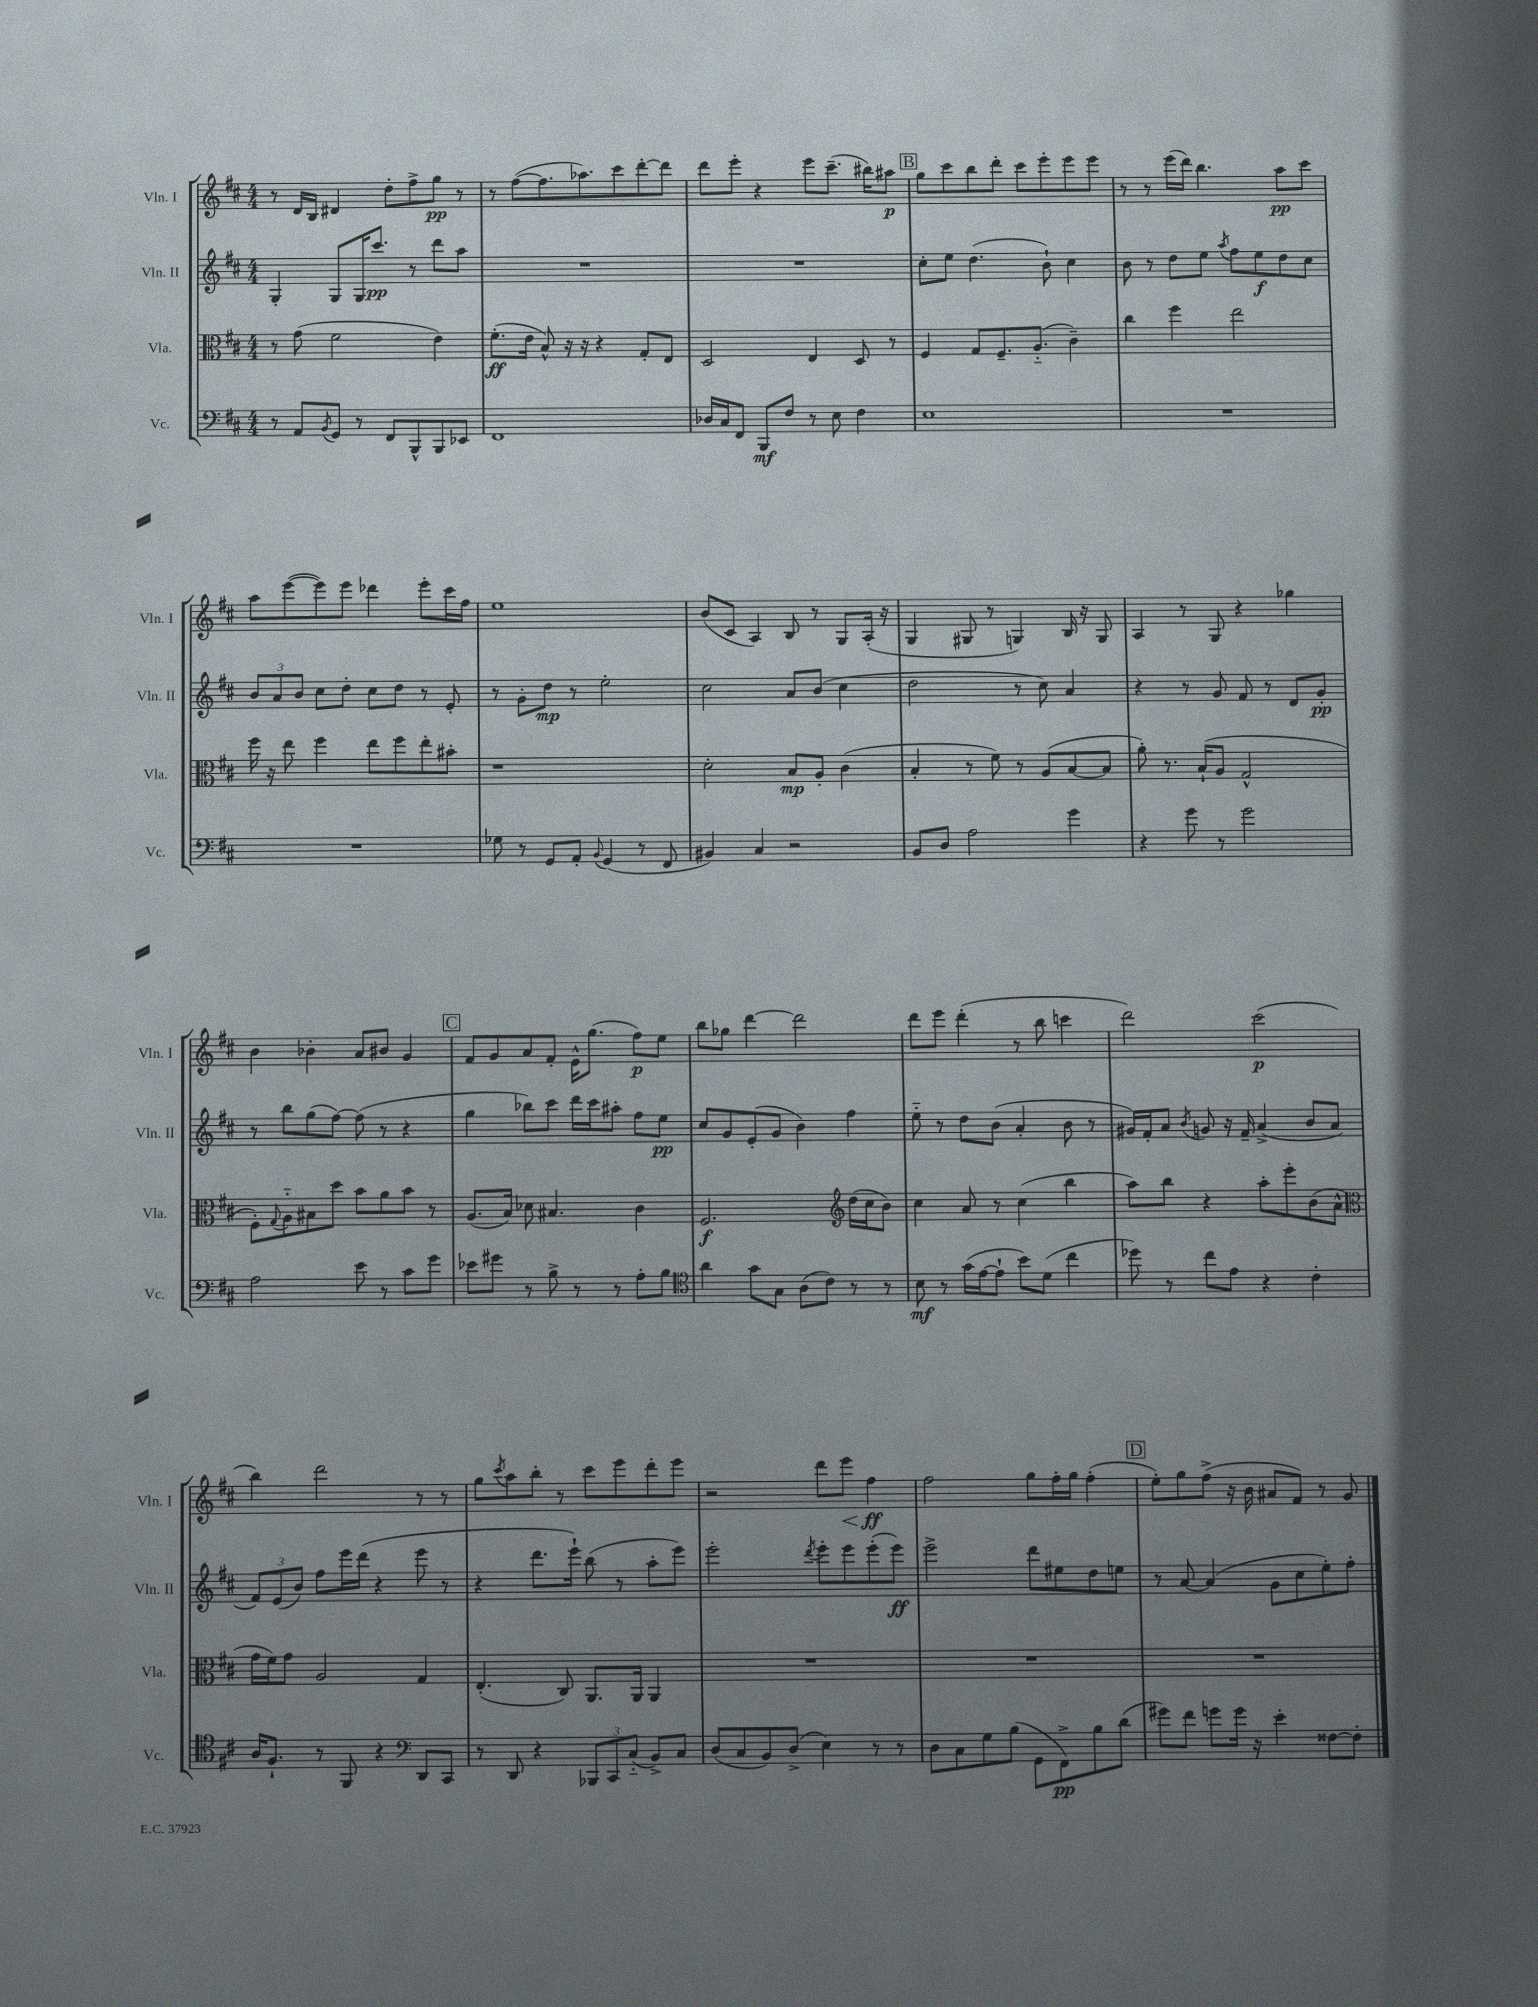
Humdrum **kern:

**kern	**kern	**kern	**kern
*staff4	*staff3	*staff2	*staff1
*clefF4	*clefC3	*clefG2	*clefG2
*k[f#c#]	*k[f#c#]	*k[f#c#]	*k[f#c#]
*M4/4	*M4/4	*M4/4	*M4/4
8r	8r	4G'	8r
8AA	(8g	.	16d
.	.	.	16B
8qBB	.	.	.
8GG	2f#	8G	4d#
8r	.	16G	.
.	.	8.ccc#	.
8FF#	.	.	8dd'
8BBB^^	.	8r	8ff#^
8BBB	4e)	8ddd	8gg
8EE-	.	8aa	8r
=	=	=	=
1FF#	(8.f#'	1r	8r
.	.	.	([8ff#
.	16e	.	.
.	8B^^)	.	8.ff#]
.	16r	.	.
.	16r	.	8.aa-)
.	4r	.	.
.	.	.	8ccc#
.	8G'	.	[8ddd'
.	8E	.	8ddd]
=	=	=	=
16D-	2D	1r	8ddd
16C#	.	.	.
8FF#	.	.	8eee'
8BBB	.	.	4r
8F#	.	.	.
8r	4E	.	8eee
8E	.	.	(8.ccc#~
4F#	8D	.	.
.	.	.	16bb#)
.	8r	.	8aa#
=	=	=	=
1E	4F#	8cc#'	8gg
.	.	8ee	8ccc#
.	8G	(4.dd	8bb
.	8.F#~	.	8ddd'
.	.	.	8ccc#
.	(8.A'~	.	.
.	.	8b`)	8eee'
.	4c#~)	4cc#	8eee
.	.	.	8eee
=	=	=	=
1r	4cc#	8b	8r
.	.	8r	8r
.	4ff#	8dd	(16eee
.	.	.	16ddd)
.	.	8ee	4.bb
.	.	8qaa	.
.	2ee	8ff#	.
.	.	8ee	.
.	.	8dd	8aa
.	.	8cc#	8ccc#
=	=	=	=
1r	16ff#	12b	8aa
.	16r	.	.
.	.	12a	.
.	8ee	.	([8eee
.	.	12b	.
.	4ff#	8cc#	8eee])
.	.	8dd'	8eee
.	8ee	8cc#	4ddd-
.	8ff#	8dd	.
.	8ee'	8r	8eee'
.	8b#'	8e'	16ccc#
.	.	.	16ff#
=	=	=	=
8G-	1r	8r	1ee
8r	.	8g'	.
8GG	.	8dd	.
8AA'	.	8r	.
8qqBB	.	.	.
(4GG	.	2ee'	.
8r	.	.	.
8FF#	.	.	.
=	=	=	=
4BB#)	2d'	2cc#	(8b
.	.	.	8c#
4C#	.	.	4A)
2r	8B	8a	8B
.	8A'	(8b	8r
.	(4c#	4cc#	8G
.	.	.	(16A'
.	.	.	16r
=	=	=	=
8BB	4B'	2dd	4G
8D	.	.	.
2A	8r	.	8G#
.	8f#)	.	8r
.	8r	8r	4G)
.	(8A	8cc#)	.
4g	[8B	4a	16B
.	.	.	16r
.	8B]	.	8G
=	=	=	=
4r	8a')	4r	4A
.	8.r	.	.
8g	.	8r	8r
.	(16B`	.	.
8r	8A	8g	8G
2g	2G^^	8f#	4r
.	.	8r	.
.	.	8d	4gg-
.	.	8g'	.
=	=	=	=
2A	8F#')	8r	4b
.	8qqG	.	.
.	8A'~	8bb	.
.	8B#	(8gg	4b-'
.	8dd	[8ff#)	.
8e	8b	(8ff#]	8a
8r	8a	8r	8b#
8c#	8b	4r	4g
8g	8r	.	.
=	=	=	=
8e-	(8.A	4gg	8f#
8g#	.	.	8g
.	16B)	.	.
8r	8d-	8bb-)	8a
8B^	4.B#	8ccc#	8f#'
8r	.	16ddd	16e^^
.	.	16ccc#	(8.gg
8r	.	8aa#'	.
8A'	4c#	8ff#	8ff#)
8B	.	8ee	8ee
=	=	=	=
*clefC4	*	*	*
4a	2.F#	8cc#	8bb
.	.	8g	8gg-
8g	.	(8e'	[4ddd
8G	.	8g	.
(8A	.	4b)	2ddd]
8c#)	.	.	.
*	*clefG2	*	*
8r	(16dd	4ff#	.
.	16cc#	.	.
8r	8b)	.	.
=	=	=	=
8B	4cc#	8ee'~	8ddd
8r	.	8r	8eee
(16g	8a	8dd	(4ddd'
[16e	.	.	.
8e`]	8r	(8b	.
8b)	(4cc#	4a'	8r
(8d	.	.	8bb
4cc#	4bb	8b	4ccc
.	.	8r	.
=	=	=	=
8dd-)	8aa)	16g#)	2ddd)
.	.	16f#'	.
8r	8bb	8a	.
.	.	8qb	.
8cc#	4r	8g	.
8e	.	16r	.
.	.	16f#~	.
4r	8aa'	(4a^	(2ccc#
.	8eee'	.	.
4c#'	(8b	8b	.
.	8a^^	8a	.
=	=	=	=
*	*clefC3	*	*
16A	16g	12f#)	4bb)
8.F#`	16f#)	.	.
.	.	(12e	.
.	8g	.	.
.	.	12b)	.
8r	2A	8ff#	2ddd
8FF#	.	16eee	.
.	.	(16ddd	.
4r	.	4r	.
*clefF4	*	*	*
8DD	4G	8eee	8r
8CC#	.	8r	8r
=	=	=	=
8r	(4.E'	4r	8gg
.	.	.	8qccc#
8DD	.	.	8aa
4r	.	8.ddd	8bb'
.	8C#)	.	8r
.	.	16eee`)	.
12BBB-	8.AA	(8bb	8ccc#
12CC#	.	.	.
.	.	8r	8eee
(12C#'~	.	.	.
.	16AA	.	.
8BB^)	4AA	8aa'	8ddd'
8C#	.	8eee)	8eee
=	=	=	=
(8D	1r	2eee'	2r
8C#	.	.	.
8BB)	.	.	.
(8D^	.	.	.
.	.	8qddd	.
4E)	.	8eee'	8ddd
.	.	8eee	8eee
8r	.	(8eee'	4ff#
8r	.	8eee)	.
=	=	=	=
8D	1r	2eee^	2ff#
8C#	.	.	.
8G	.	.	.
(8B	.	.	.
8GG	.	8ddd	8gg
8FF#^)	.	8ee#	16ff#'
.	.	.	16gg
8B	.	8dd	(4ff#'
(8d	.	8ee	.
=	=	=	=
8g#)	1r	8r	8ee')
8f#	.	[8a	8gg
8g	.	(4a]	(8ff#^
16g	.	.	16r
16r	.	.	16b
4e'	.	8g	8a#
.	.	8cc#	8f#)
[8F##	.	8ee')	8r
8F##']	.	8ff#'	8g
==	==	==	==
*-	*-	*-	*-
